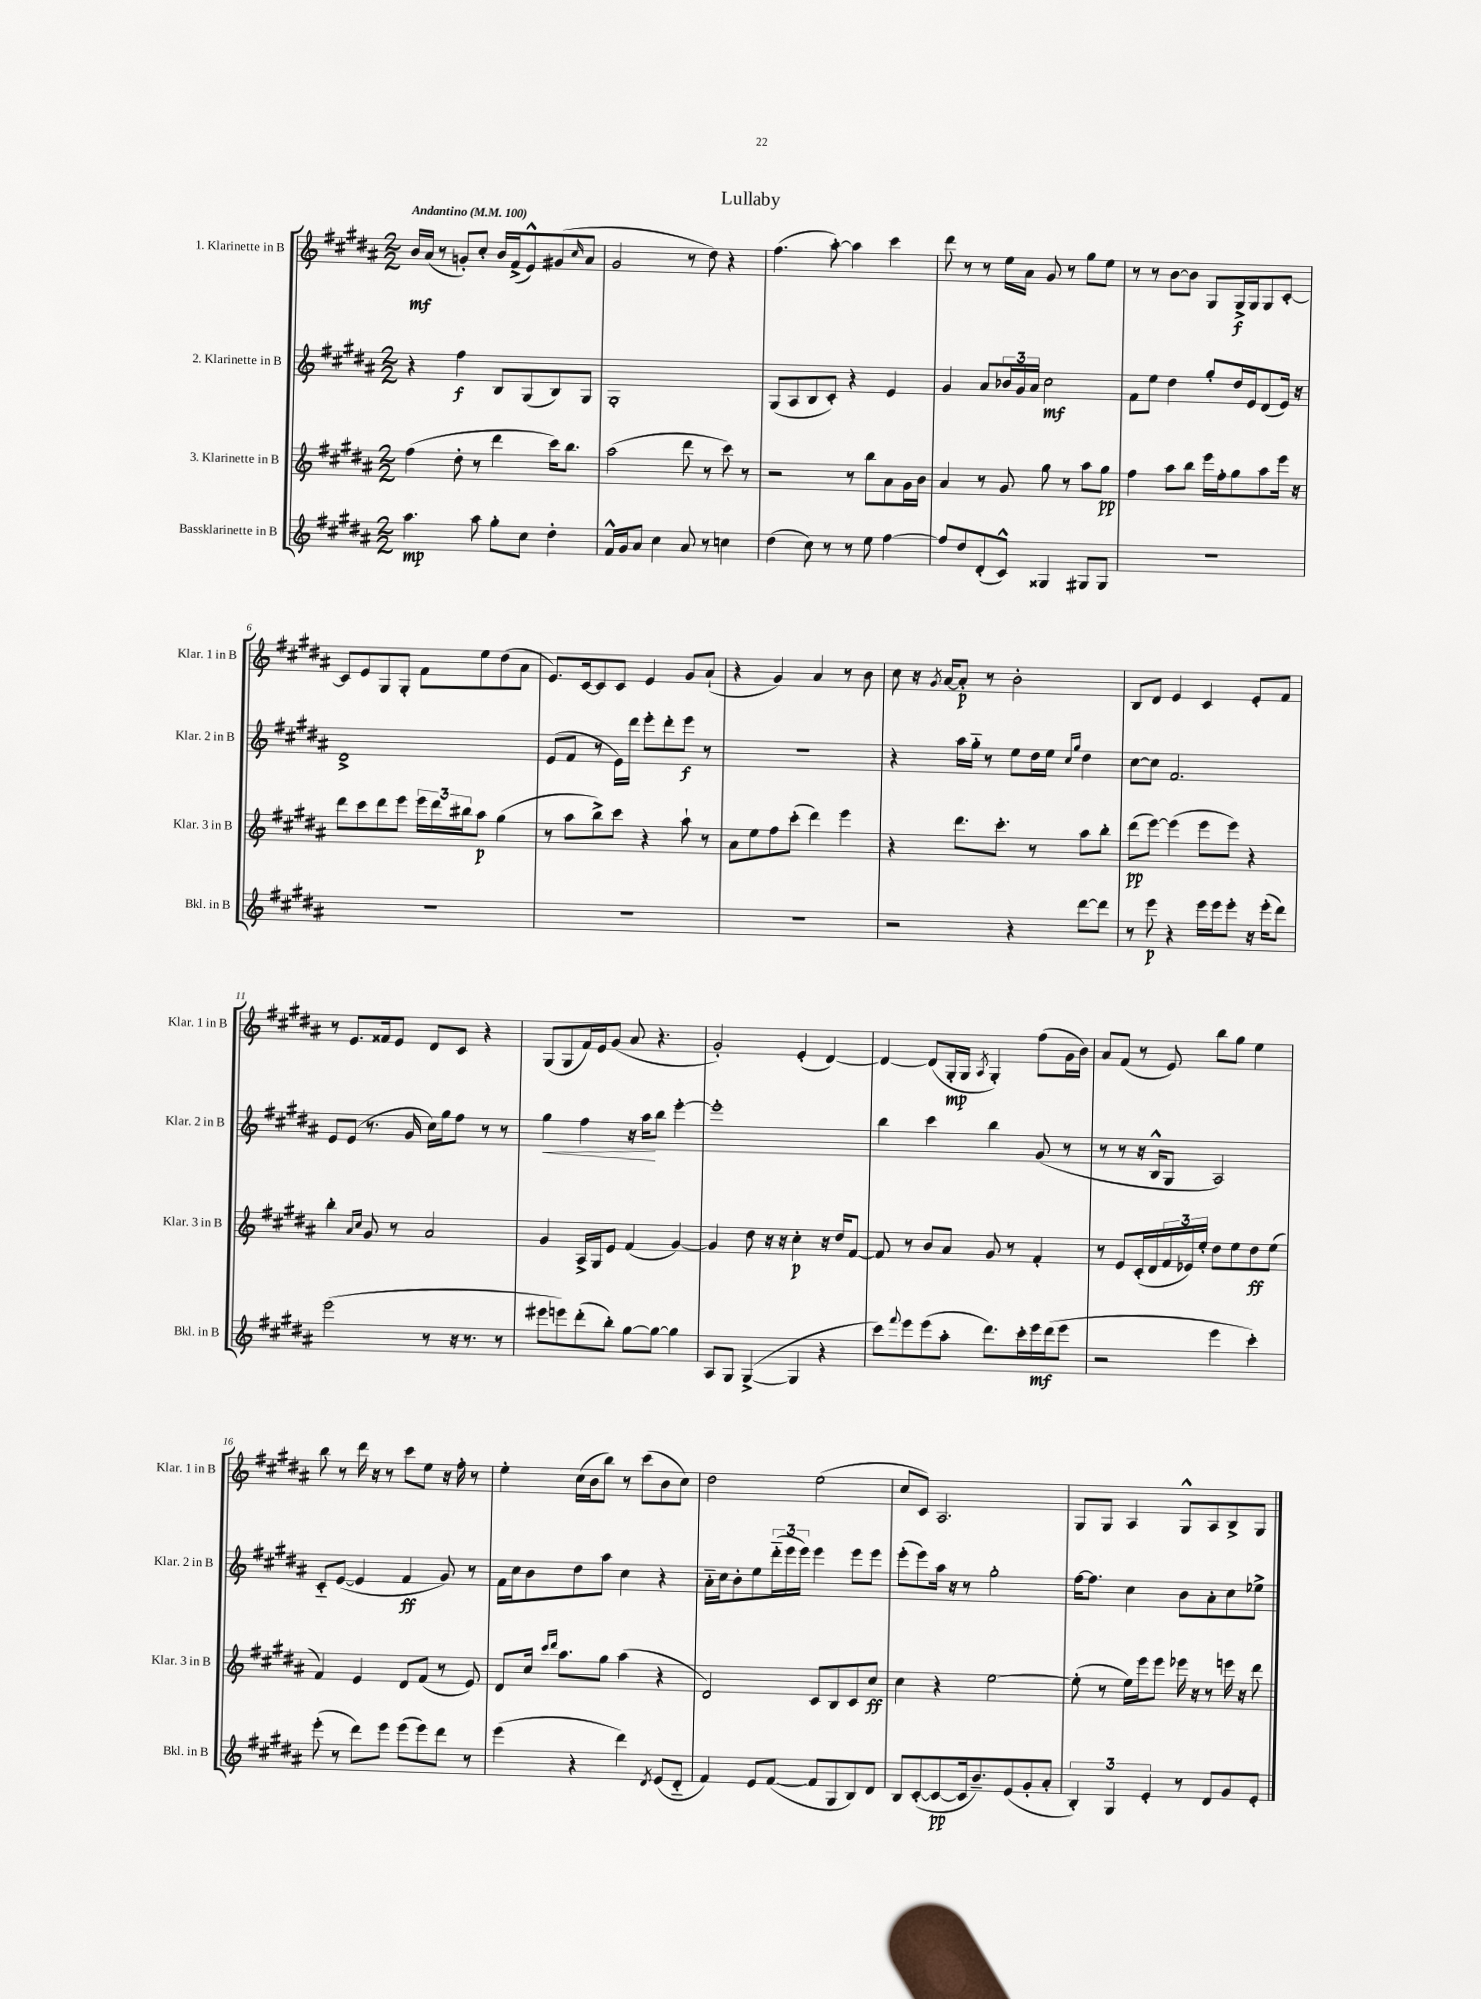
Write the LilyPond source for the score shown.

\header { title = "Lullaby" }
<<
\new StaffGroup <<
\new Staff = "s0" \with { instrumentName = "1. Klarinette in B" shortInstrumentName = "Klar. 1 in B" } {
    \clef treble \key b \major \numericTimeSignature \time 2/2 \tempo "Andantino" 4 = 100
    b'16\mf ais'16( r8 g'8-.) cis''8-. b'16 fis'16->( e'8-^) gis'8( \grace { cis''16 } ais'8 |
    gis'2 r8 dis''8) r4 |
    fis''4.( ais''8~-.) ais''4 cis'''4 |
    dis'''8 r8 r8 e''16 ais'16 gis'8 r8 gis''8 e''8 |
    r8 r8 b'8~ b'8 gis8 gis16->\f gis16 gis8 cis'8~-. |
    cis'8 e'8 gis8 gis8-. fis'8 e''8 dis''8( ais'8 |
    e'8.) cis'16~ cis'8 cis'8 e'4 gis'8 ais'8-!( |
    r4 gis'4) ais'4 r8 b'8 |
    cis''8 r16 \acciaccatura { gis'8 } ais'16~ ais'8-.\p r8 b'2-. |
    b8 dis'8 e'4 cis'4 e'8-. fis'8 |
    r8 e'8. fisis'16 e'8 dis'8 cis'8 r4 |
    gis8( gis8 fis'16) e'16 gis'8( ais'8 r4. |
    gis'2-.) e'4-.( dis'4~) |
    dis'4~ dis'8( gis16-.\mp gis16 \acciaccatura { ais8 } gis4-.) fis''8( gis'16 b'16) |
    ais'8 fis'8( r8 e'8) b''8 gis''8 e''4 |
    b''8 r8 dis'''16 r16 r8 cis'''8 e''8 r16 fis''16-. r8 |
    e''4-. cis''16( b'16 b''8) r8 cis'''8( b'8 cis''8) |
    dis''2 e''2( |
    cis''8 cis'8) ais2. |
    gis8 gis8 ais4 gis8-^ ais8 b8-> gis8 \bar "|." |
}
\new Staff = "s1" \with { instrumentName = "2. Klarinette in B" shortInstrumentName = "Klar. 2 in B" } {
    \clef treble \key b \major \numericTimeSignature \time 2/2
    r4 fis''4\f b8 gis8( b8) gis8 |
    gis1-. |
    gis8( ais8 b8 cis'8-.) r4 e'4 |
    gis'4 ais'8 \tuplet 3/2 { bes'16 gis'16 ais'16 } cis''2\mf |
    fis'8 e''8 dis''4 gis''8-. dis''16 e'16 dis'8( e'16) r16 |
    dis'1-> |
    e'8( fis'8 r8 e'16) dis'''16 e'''8-. dis'''8-. e'''8\f r8 |
    R1 |
    r4 ais''16 gis''16-_ r8 e''8 dis''16 e''16 \grace { cis''16 gis''16 } dis''4 |
    cis''8~ cis''8 fis'2. |
    e'8 e'8( r8. gis'16 cis''16) gis''16 fis''8 r8 r8 |
    gis''4\< fis''4 r16 ais''16\! b''8 e'''4~-. |
    e'''1-. |
    b''4 cis'''4 b''4 gis'8( r8 |
    r8 r8 r16 b16-^ gis8 ais2) |
    cis'8-_ e'8~( e'4 fis'4\ff gis'8) r8 |
    fis'16 cis''16 b'8 dis''8 ais''8 cis''4 r4 |
    ais'16-_ cis''16 b'8-. e''8 \tuplet 3/2 { dis'''16-_( e'''16 e'''16) } e'''4 e'''8 e'''8 |
    e'''8-.( e'''8) ais''16 r16 r8 gis''2-. |
    fis''16~ fis''8. cis''4 b'8 ais'8-. cis''8 ees''8-> \bar "|." |
}
\new Staff = "s2" \with { instrumentName = "3. Klarinette in B" shortInstrumentName = "Klar. 3 in B" } {
    \clef treble \key b \major \numericTimeSignature \time 2/2
    fis''4( dis''8-. r8 dis'''4 cis'''16) b''8. |
    ais''2( dis'''8 r8 cis'''8) r8 |
    r2 r8 b''8 ais'8 gis'16 b'16 |
    ais'4 r8 gis'8 gis''8 r8 ais''8 gis''8\pp |
    fis''4 ais''8 b''8 e'''16 fis''16-. gis''8 ais''8 e'''16 r16 |
    dis'''8 cis'''8 dis'''8 e'''8 \tuplet 3/2 { e'''16 dis'''16 bis''16 } ais''8\p gis''4( |
    r8 ais''8 b''8->) cis'''8 r4 ais''8-! r8 |
    ais'8 e''8 fis''8 cis'''8-.( dis'''4) e'''4 |
    r4 dis'''8. cis'''8.-. r8 ais''8 b''8-. |
    dis'''8\pp( e'''8~) e'''4( e'''8 e'''8) r4 |
    b''4-. \grace { ais'16 cis''16 } gis'8 r8 ais'2 |
    gis'4 ais16-> gis16 e'8 fis'4( gis'4~) |
    gis'4 dis''8 r16 r16 cis''4-.\p r16 dis''16 fis'8~ |
    fis'8 r8 b'8 ais'8 gis'8 r8 fis'4-. |
    r8 e'8 cis'16-.( dis'16 \tuplet 3/2 { fis'16 ees'16) e''16-. } dis''8 e''8 dis''8\ff e''8( |
    fis'4) e'4 dis'8 fis'8( r8 e'8) |
    dis'8 cis''16 \grace { cis'''16 dis'''16 } ais''8. gis''8 ais''4( r4 |
    dis'2) cis'8 b8 cis'8 cis''8\ff |
    cis''4 r4 e''2~ |
    e''8-.( r8 e''16) e'''16 e'''8 ees'''16 r16 r8 e'''16 r16 dis'''8 \bar "|." |
}
\new Staff = "s3" \with { instrumentName = "Bassklarinette in B" shortInstrumentName = "Bkl. in B" } {
    \clef treble \key b \major \numericTimeSignature \time 2/2
    ais''4.\mp ais''8 gis''8-. cis''8 dis''4-. |
    fis'16-^ gis'16 ais'8 cis''4 ais'8 r8 c''4 |
    dis''4( cis''8) r8 r8 e''8 fis''4~ |
    fis''8 dis''8 dis'8-.( cis'8-^) gisis4 gis8 gis8 |
    R1 |
    R1 |
    R1 |
    R1 |
    r2 r4 dis'''8~ dis'''8 |
    r8 e'''8\p r4 e'''16 e'''16 e'''8-. r16 e'''16-.( dis'''8) |
    e'''2( r8 r16 r8. r8 |
    eis'''8 e'''8) dis'''8-.( b''8-.) gis''8~ gis''8~ gis''4 |
    ais8 gis8 gis4~->( gis4 r4 |
    cis'''8) \appoggiatura { fis'''8 } e'''8 e'''8( ais''8-. dis'''8.) cis'''16-. e'''16\mf dis'''16( e'''8 |
    r2 e'''4 cis'''4-.) |
    e'''8-.( r8 dis'''8) e'''8 e'''8( e'''8) dis'''8 r8 |
    e'''4( r4 dis'''4) \acciaccatura { dis'8 } e'8( dis'8-_ |
    fis'4) e'8 fis'8~( fis'8 gis8 b8) dis'8 |
    b8 cis'8~-.( cis'8~\pp cis'16 b'8.--) e'8( gis'8-. ais'8-. |
    \tuplet 3/2 { b4-.) gis4 e'4-. } r8 dis'8 gis'8 e'8-. \bar "|." |
}
>>
>>
